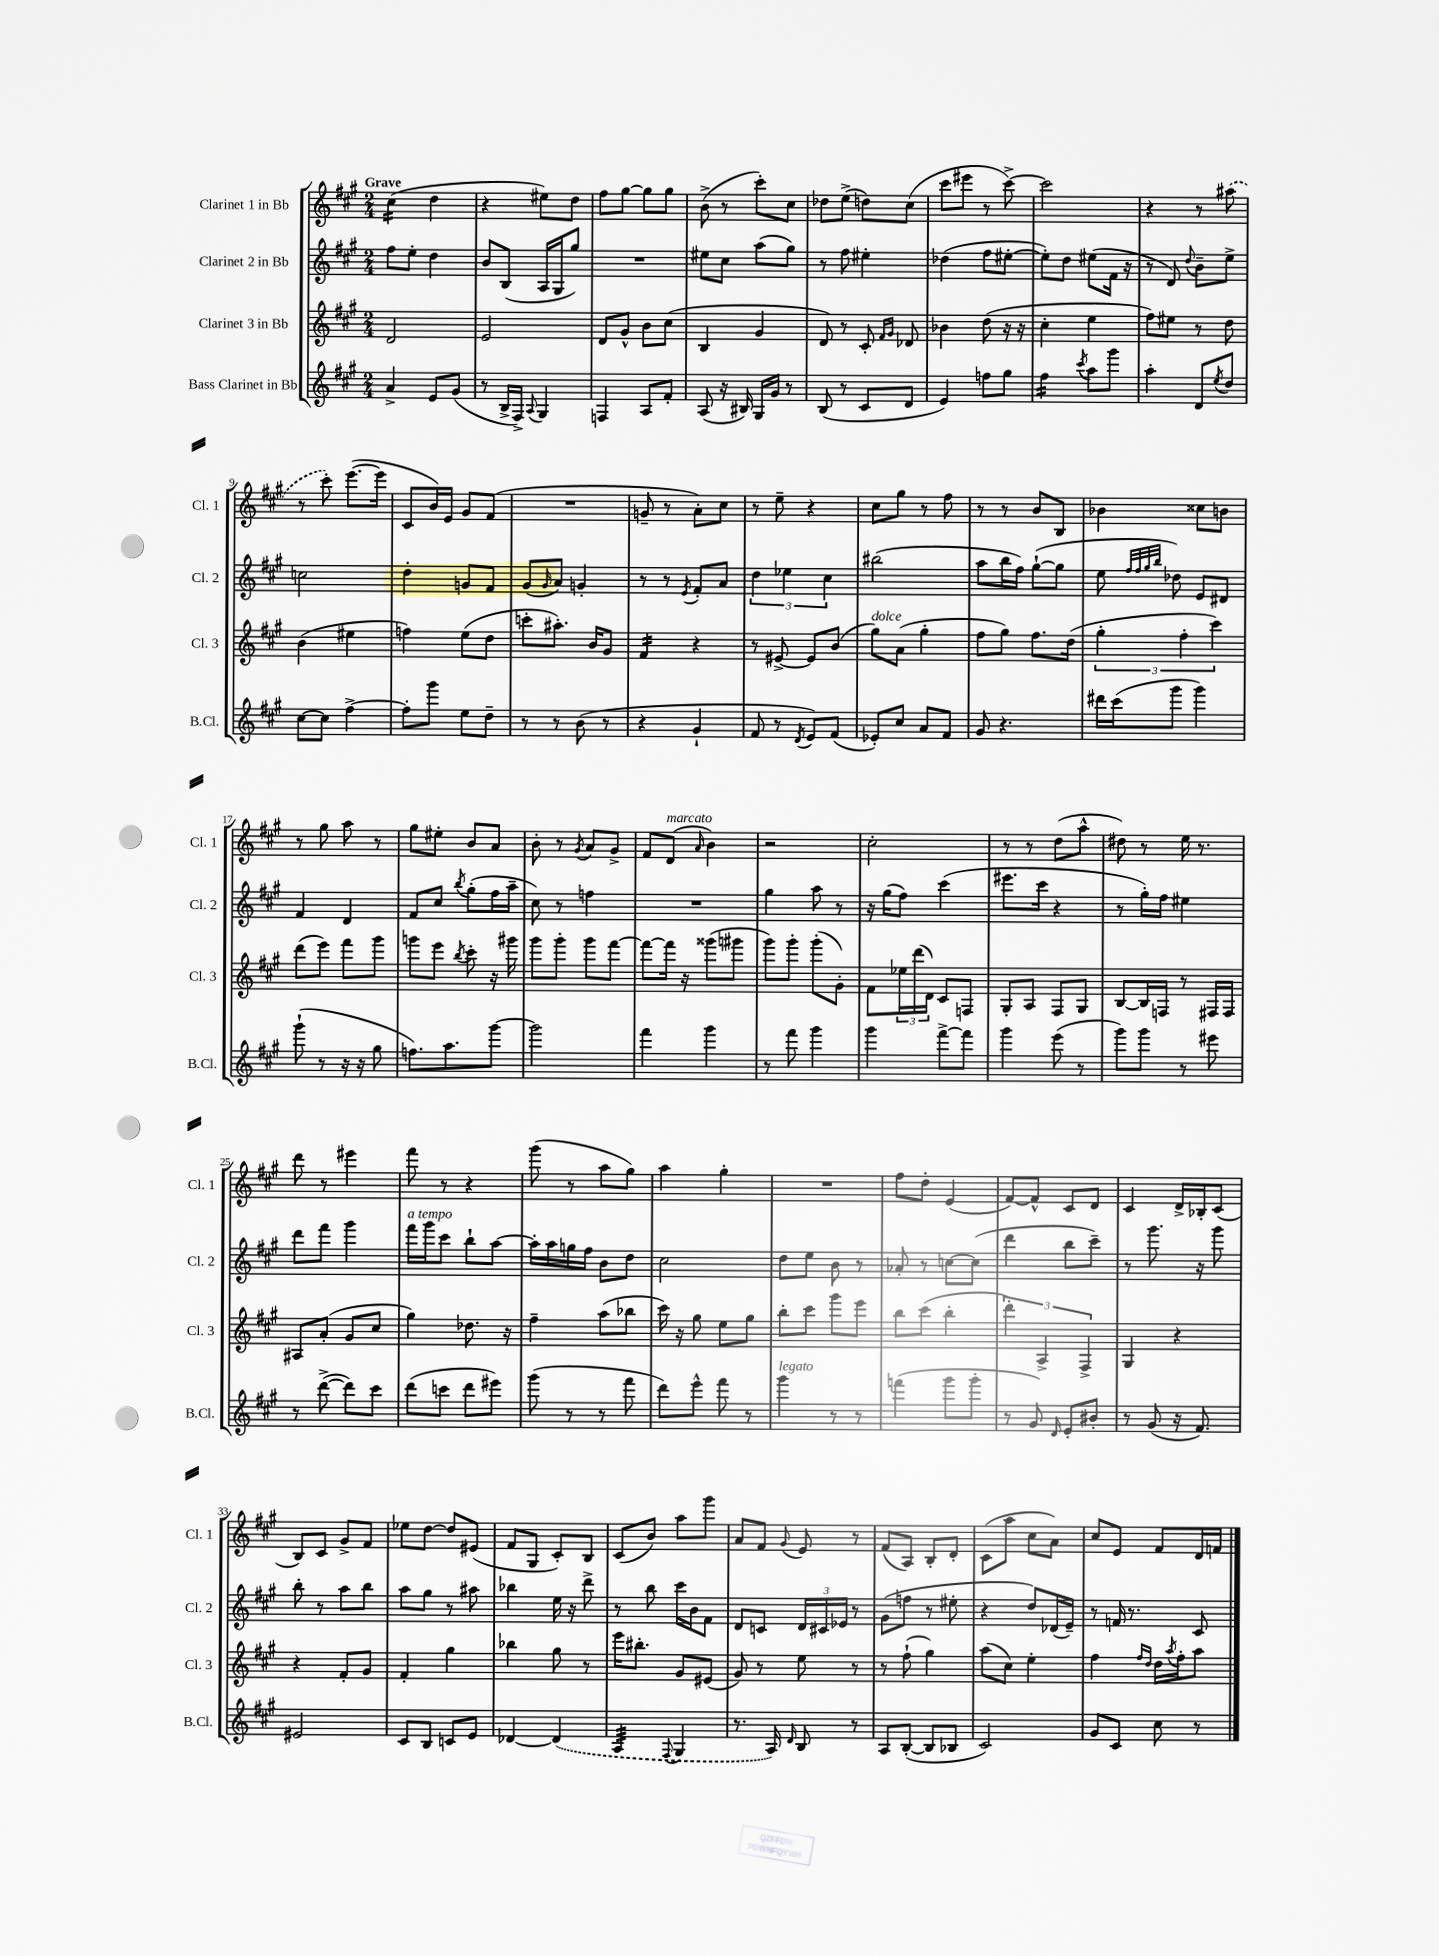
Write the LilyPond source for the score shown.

<<
\new StaffGroup <<
\new Staff = "s0" \with { instrumentName = "Clarinet 1 in Bb" shortInstrumentName = "Cl. 1" } {
    \clef treble \key a \major \numericTimeSignature \time 2/4 \tempo "Grave"
    cis''4:16( d''4 |
    r4 eis''8) d''8 |
    fis''8 gis''8~ gis''8 gis''8 |
    b'8->( r8 cis'''8-.) cis''8 |
    des''8 e''8->( d''8) cis''8( |
    cis'''8 eis'''8 r8 cis'''8~->) |
    cis'''2 |
    r4 r8 \once \slurDashed ais''8( |
    r8 cis'''8-.) e'''8.~( e'''16 |
    cis'8 b'16) e'16 gis'8 fis'8( |
    R2 |
    g'8-- r8 a'8-.) cis''8 |
    r8 e''8-- r4 |
    cis''8 gis''8 r8 fis''8 |
    r8 r8 b'8 b8 |
    bes'4 cisis''8 b'8 |
    r8 gis''8 a''8 r8 |
    gis''8 eis''8-. b'8 a'8 |
    b'8-. r8 \acciaccatura { gis'8 } a'8 gis'8-> |
    fis'8 d'8^\markup { \italic "marcato" }( \grace { a'16 } b'4) |
    r2 |
    cis''2-. |
    r8 r8 d''8( a''8-^ |
    dis''8) r8 e''16 r8. |
    d'''8 r8 eis'''4 |
    fis'''8 r8 r4 |
    gis'''8( r8 a''8 gis''8) |
    a''4 gis''4-. |
    R2 |
    fis''8 d''8-. e'4( |
    fis'8~) fis'8-^ cis'8 d'8 |
    cis'4 d'16-> bes16-. cis'8( |
    b8) cis'8 gis'8-> fis'8 |
    ees''8 d''8~ d''8 eis'8( |
    fis'8 gis8 cis'8-.) b8 |
    cis'8( b'8) a''8 gis'''8 |
    a'8 fis'8 \appoggiatura { gis'8 } e'8 r8 |
    fis'8( a8) b8-. d'8-. |
    cis'8( a''8 cis''8 a'8) |
    cis''8 e'8 fis'8 d'16 f'16 \bar "|." |
}
\new Staff = "s1" \with { instrumentName = "Clarinet 2 in Bb" shortInstrumentName = "Cl. 2" } {
    \clef treble \key a \major \numericTimeSignature \time 2/4
    fis''8 e''8-. d''4 |
    b'8 b8( a16 gis16 gis''8) |
    R2 |
    eis''8 cis''8 a''8( gis''8) |
    r8 fis''8 eis''4-. |
    des''4( fis''8 eis''8~-. |
    eis''8-.) d''8 eis''8( fis'16 r16 |
    r8 d'8) \appoggiatura { d''8 } b'8-- e''8-> |
    c''2 |
    d''4-. g'8 fis'8 |
    gis'8( \grace { gis'16 } a'8) g'4-. |
    r8 r8 \acciaccatura { e'8 } fis'8-. a'8 |
    \tuplet 3/2 { d''4 ees''4 cis''4 } |
    bis''2( |
    a''8 b''16 fis''16) gis''8~-!( gis''8 |
    e''8 \grace { fis''32 fis''32 gis''32 b''32 } des''8) e'8 dis'8 |
    fis'4 d'4 |
    fis'8 cis''8 \acciaccatura { b''8 } gis''8-.( fis''16 a''16-- |
    cis''8) r8 f''4 |
    R2 |
    gis''4 a''8 r8 |
    r16 gis''16( fis''8) cis'''4( |
    eis'''8. cis'''16 r4 |
    r8 gis''16-.) fis''16 eis''4 |
    d'''8 fis'''8 gis'''4 |
    fis'''16^\markup { \italic "a tempo" } gis'''16 cis'''8 b''8-! a''8~ |
    a''16-. a''16 g''16 fis''16 b'8 d''8 |
    cis''2 |
    d''8 e''8 b'8 r8 |
    aes'8-. r8 c''8~ c''8( |
    d'''4 b''8 cis'''8--) |
    r8 gis'''8. r16 gis'''8 |
    b''8-. r8 a''8 b''8 |
    a''8 gis''8 r8 ais''8 |
    bes''4 e''16 r16 d'''8-> |
    r8 b''8 cis'''16 b'16 fis'8 |
    d'8 c'8 \tuplet 3/2 { d'16 cis'16 ees'16 } r8 |
    gis'8( f''8 r8 eis''8-. |
    r4 d''8) des'16( e'16--) |
    r8 f'16 r8. cis'8 \bar "|." |
}
\new Staff = "s2" \with { instrumentName = "Clarinet 3 in Bb" shortInstrumentName = "Cl. 3" } {
    \clef treble \key a \major \numericTimeSignature \time 2/4
    d'2 |
    e'2 |
    d'8 gis'8-^ b'8 cis''8( |
    b4 gis'4 |
    d'8) r8 cis'8-. \grace { fis'16 gis'16 } des'8 |
    bes'4 d''8( r16 r16 |
    cis''4-. e''4 |
    fis''8) eis''8 r8 d''8 |
    b'4( eis''4 |
    f''4) e''8( d''8 |
    c'''8-. ais''8.-.) b'16 gis'8 |
    fis'4:16 r4 |
    r8 eis'8~-> eis'8 b'8( |
    gis''8^\markup { \italic "dolce" }) a'8( gis''4-. |
    fis''8 gis''8) fis''8. d''16( |
    \tuplet 3/2 { gis''4-. fis''4-. cis'''4) } |
    d'''8( e'''8) fis'''8 gis'''8 |
    g'''8 e'''8 \acciaccatura { b''8 } cis'''8-. r16 gis'''16 |
    gis'''8 gis'''8-. gis'''8 fis'''8~ |
    fis'''8~ fis'''16 r16 gisis'''8( gis'''8 |
    gis'''8) gis'''8-. gis'''8-.( gis'8-.) |
    fis'8 \tuplet 3/2 { ees''16 d'''16( d'16) } cis'8 f8 |
    gis8-. a8 fis8 gis8 |
    b8~ b16 f16 r8 fis16 fis16 |
    ais8 a'8-.( gis'8 cis''8 |
    gis''4) des''8. r16 |
    fis''4-- a''8( bes''8 |
    cis'''16) r16 gis''8 e''8 gis''8 |
    b''8-. cis'''8 gis'''8 e'''8 |
    b''8 cis'''8( b''4-. |
    \tuplet 3/2 { d'''4-.) a4-> fis4-> } |
    gis4 r4 |
    r4 fis'8-. gis'8 |
    fis'4-. gis''4 |
    bes''4 gis''8 r8 |
    e'''16 bis''8.-. gis'8 eis'8( |
    gis'8) r8 e''8 r8 |
    r8 fis''8-!( gis''4) |
    a''8( cis''8) e''4-. |
    fis''4 \grace { fis''16 d''16 } d''16 \acciaccatura { a''8 } fis''16-. a''8 \bar "|." |
}
\new Staff = "s3" \with { instrumentName = "Bass Clarinet in Bb" shortInstrumentName = "B.Cl." } {
    \clef treble \key a \major \numericTimeSignature \time 2/4
    a'4-> e'8 gis'8( |
    r8 b16-> fis16->) \appoggiatura { a8 } gis4 |
    f4 a8 fis'8-. |
    a8( r16 bis16) gis16 gis'16 r8 |
    b8( r8 cis'8 d'8 |
    e'4) f''8 gis''8 |
    fis''4:16 \acciaccatura { cis'''8 } a''8 gis'''8 |
    a''4-. d'8 \acciaccatura { e''8 } d''8 |
    cis''8~ cis''8 fis''4~-> |
    fis''8-. gis'''8 e''8 d''8-- |
    r8 r8 b'8( r8 |
    r4 gis'4-! |
    fis'8 r8 \acciaccatura { d'8 } e'8) fis'8( |
    ees'8-.) cis''8 a'8 fis'8 |
    gis'8 r4. |
    dis'''16 cis'''16( gis'''8 gis'''4) |
    gis'''8-!( r8 r16 r16 gis''8 |
    f''8.) a''8. gis'''8~ |
    gis'''2 |
    fis'''4 gis'''4 |
    r8 fis'''8 gis'''4 |
    gis'''4 fis'''8~-> fis'''8 |
    gis'''4 e'''8( r8 |
    gis'''8) gis'''8 r8 eis'''8 |
    r8 d'''8~->( d'''8) cis'''8 |
    d'''8( c'''8 d'''8 eis'''8) |
    gis'''8( r8 r8 fis'''8 |
    d'''8) e'''8-^ fis'''8 r8 |
    gis'''4^\markup { \italic "legato" } r8 r8 |
    f'''4( gis'''8 gis'''8-. |
    r8 gis'8) \grace { d'16 } e'8-. bis'8-. |
    r8 gis'8( r16 fis'8.) |
    eis'2 |
    cis'8 b8 c'8 e'8 |
    des'4~ \once \slurDashed des'4( |
    a4:32 \appoggiatura { fis8 } gis4 |
    r8. a16) \grace { d'16 } b8 r8 |
    a8 b8~-.( b8 bes8 |
    cis'2) |
    gis'8 cis'8 cis''8 r8 \bar "|." |
}
>>
>>
